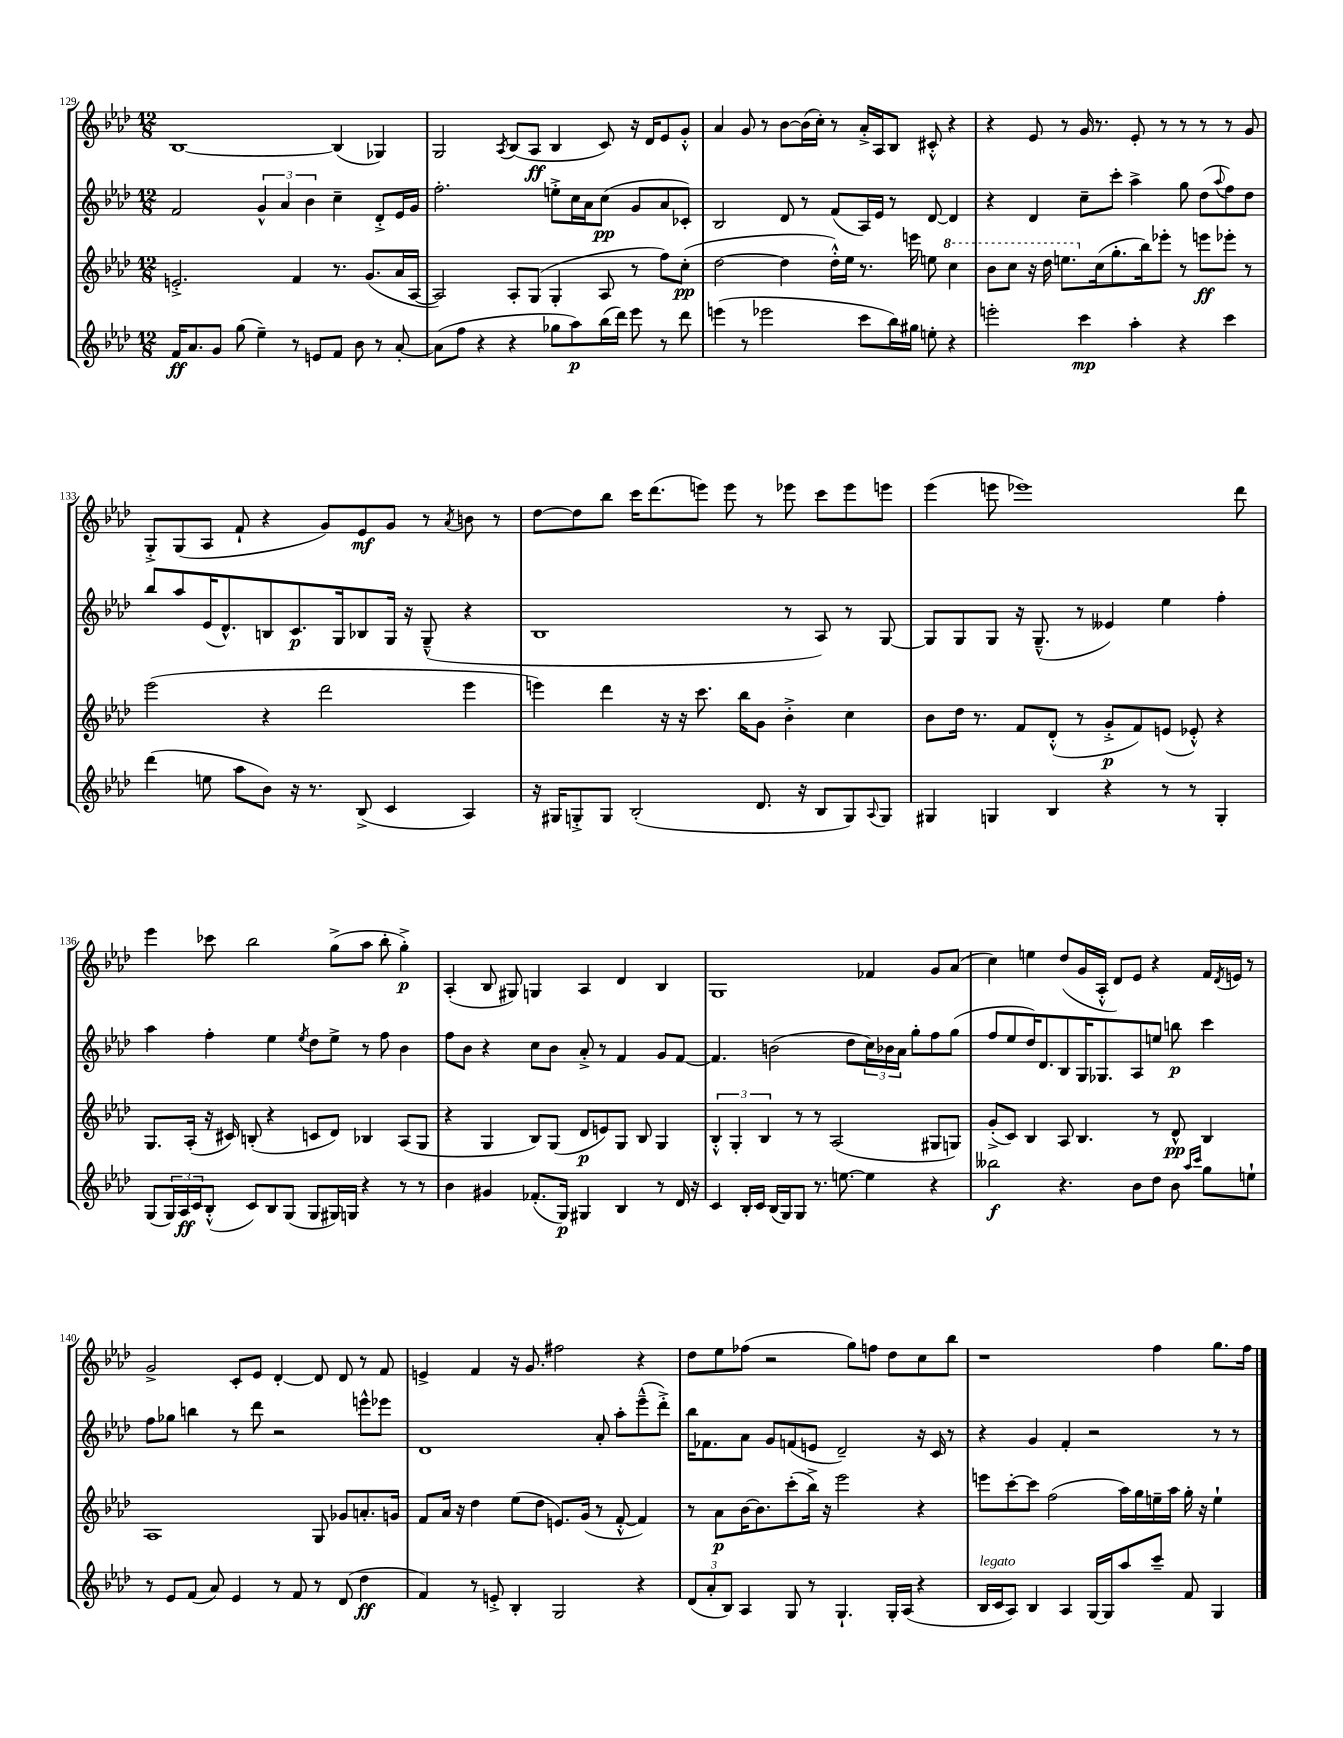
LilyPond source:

<<
\new StaffGroup <<
\new Staff = "s0" {
    \clef treble \key aes \major \numericTimeSignature \time 12/8
    bes1~ bes4( ges4) |
    g2 \acciaccatura { aes8 } bes8( aes8\ff bes4 c'8) r16 des'16 ees'8 g'8-.-^ |
    aes'4 g'8 r8 bes'8~ bes'16( c''16-.) r8 aes'16-.-> aes16 bes8 cis'8-.-^ r4 |
    r4 ees'8 r8 g'16 r8. ees'8-. r8 r8 r8 r8 g'8 |
    g8-.-> g8( aes8 f'8-! r4 g'8) ees'8\mf g'8 r8 \acciaccatura { aes'8 } b'8 r8 |
    des''8~ des''8 bes''8 c'''16 des'''8.( e'''8) e'''8 r8 ees'''8 c'''8 ees'''8 e'''8 |
    ees'''4( e'''8 ees'''1) des'''8 |
    ees'''4 ces'''8 bes''2 g''8->( aes''8 bes''8-. g''4-.->\p) |
    aes4-.( bes8 gis8) g4 aes4 des'4 bes4 |
    g1 fes'4 g'8 aes'8( |
    c''4) e''4 des''8( g'16 aes16-.-^ des'8) ees'8 r4 f'16 \acciaccatura { des'8 } e'16 r8 |
    g'2-> c'8-. ees'8 des'4~-. des'8 des'8 r8 f'8 |
    e'4-> f'4 r16 g'8. fis''2 r4 |
    des''8 ees''8 fes''8( r2 g''8) f''8 des''8 c''8 bes''8 |
    r1 f''4 g''8. f''16 \bar "|." |
}
\new Staff = "s1" {
    \clef treble \key aes \major \numericTimeSignature \time 12/8
    f'2 \tuplet 3/2 { g'4-^ aes'4 bes'4 } c''4-- des'8-.-> ees'16 g'16 |
    f''2.-. e''8-.-> c''16 aes'16 c''8\pp( g'8 aes'8 ces'8-.) |
    bes2 des'8 r8 f'8( aes16) ees'16 r8 des'8~ des'4 |
    r4 des'4 c''8-- c'''8-. aes''4-> g''8 des''8( \appoggiatura { aes''8 } f''8) des''8 |
    bes''8 aes''8 ees'16( des'8.-^) b8 c'8.\p g16 bes8 g16 r16 g8---^( r4 |
    bes1 r8 aes8) r8 g8~ |
    g8 g8 g8 r16 g8.---^( r8 eeses'4) ees''4 f''4-. |
    aes''4 f''4-. ees''4 \acciaccatura { ees''8 } des''8 ees''8-> r8 f''8 bes'4 |
    f''8 bes'8 r4 c''8 bes'8 aes'8-.-> r8 f'4 g'8 f'8~ |
    f'4. b'2( des''8 \tuplet 3/2 { c''16) bes'16 aes'16 } g''8-. f''8 g''8( |
    f''8 ees''8 des''16) des'8. bes8 g16 ges8. aes8 e''8 b''8\p c'''4 |
    f''8 ges''8 b''4 r8 des'''8 r2 e'''8-^ ees'''8 |
    des'1 aes'8-. aes''8-. ees'''8---^( des'''8-.->) |
    bes''16 fes'8. aes'8 g'8 f'8( e'8 des'2--) r16 c'16 r8 |
    r4 g'4 f'4-. r2 r8 r8 \bar "|." |
}
\new Staff = "s2" {
    \clef treble \key aes \major \numericTimeSignature \time 12/8
    e'2.-.-> f'4 r8. g'8.( aes'16 aes16~ |
    aes2) aes8-. g8( g4-. aes8 r8 f''8) c''8-.\pp( |
    des''2~ des''4 des''16-.-^) ees''16 r8. e'''16 e''8 \ottava #1 c'''4 |
    bes''8 c'''8 r16 des'''16 e'''8. \ottava #0 c''16( g''8.-. bes''16) ees'''8-. r8 e'''8\ff ees'''8-. r8 |
    ees'''2( r4 des'''2 ees'''4 |
    e'''4) des'''4 r16 r16 c'''8. bes''16 g'8 bes'4-.-> c''4 |
    bes'8 des''16 r8. f'8 des'8-.-^( r8 g'8-.->\p f'8) e'8( ees'8-.-^) r4 |
    g8. aes16-.( r16 cis'16) b8-.( r4 c'8 des'8) bes4 aes8( g8 |
    r4 g4 bes8) g8( des'8\p e'8) g8 bes8 g4 |
    \tuplet 3/2 { bes4-.-^ g4-. bes4 } r8 r8 aes2( gis8 g8) |
    g'8-.->( c'8) bes4 aes8 bes4. r8 des'8-^\pp bes4 |
    aes1 g8 ges'8 a'8.-. g'16 |
    f'8 aes'16 r16 des''4 ees''8( des''8 e'8.) g'16( r8 f'8~-.-^ f'4) |
    r8 aes'8\p bes'16~ bes'8. c'''8-.( bes''16->) r16 ees'''2 r4 |
    e'''8 c'''8~-. c'''8 f''2( aes''16) g''16 e''16-- aes''16 g''16-. r16 e''4-! \bar "|." |
}
\new Staff = "s3" {
    \clef treble \key aes \major \numericTimeSignature \time 12/8
    f'16\ff aes'8. g'8 g''8( ees''4--) r8 e'8 f'8 bes'8 r8 aes'8~-. |
    aes'8( f''8 r4 r4 ges''8 aes''8\p) bes''16( des'''16) ees'''8 r8 des'''8 |
    e'''4( r8 ees'''2 c'''8 bes''16) gis''16 e''8-. r4 |
    e'''2-. c'''4\mp aes''4-. r4 c'''4 |
    des'''4( e''8 aes''8 bes'8) r16 r8. bes8->( c'4 aes4) |
    r16 gis16 g8-.-> g8 bes2-.( des'8. r16 bes8 g8) \appoggiatura { aes8 } g8 |
    gis4 g4 bes4 r4 r8 r8 g4-. |
    g8( \tuplet 3/2 { g16) aes16\ff c'16 } bes8-.-^( c'8) bes8 g8( g8 gis16) g16 r4 r8 r8 |
    bes'4 gis'4 fes'8.-.( g16\p) gis4 bes4 r8 des'16 r16 |
    c'4 bes16-. c'16 bes16( g16) g8 r8. e''8.~ e''4 r4 |
    beses''2\f r4. bes'8 des''8 bes'8 \grace { aes''16 c'''16 } g''8 e''8-! |
    r8 ees'8 f'8( aes'8) ees'4 r8 f'8 r8 des'8( des''4\ff |
    f'4) r8 e'8-.-> bes4-. g2 r4 |
    \tuplet 3/2 { des'8( aes'8-. bes8) } aes4 g8 r8 g4.-! g16-. aes16( r4 |
    bes16^\markup { \italic "legato" } c'16 aes8) bes4 aes4 g16~ g16 aes''8 c'''8-- f'8 g4 \bar "|." |
}
>>
>>
\layout { \context { \Score currentBarNumber = #129 } }
